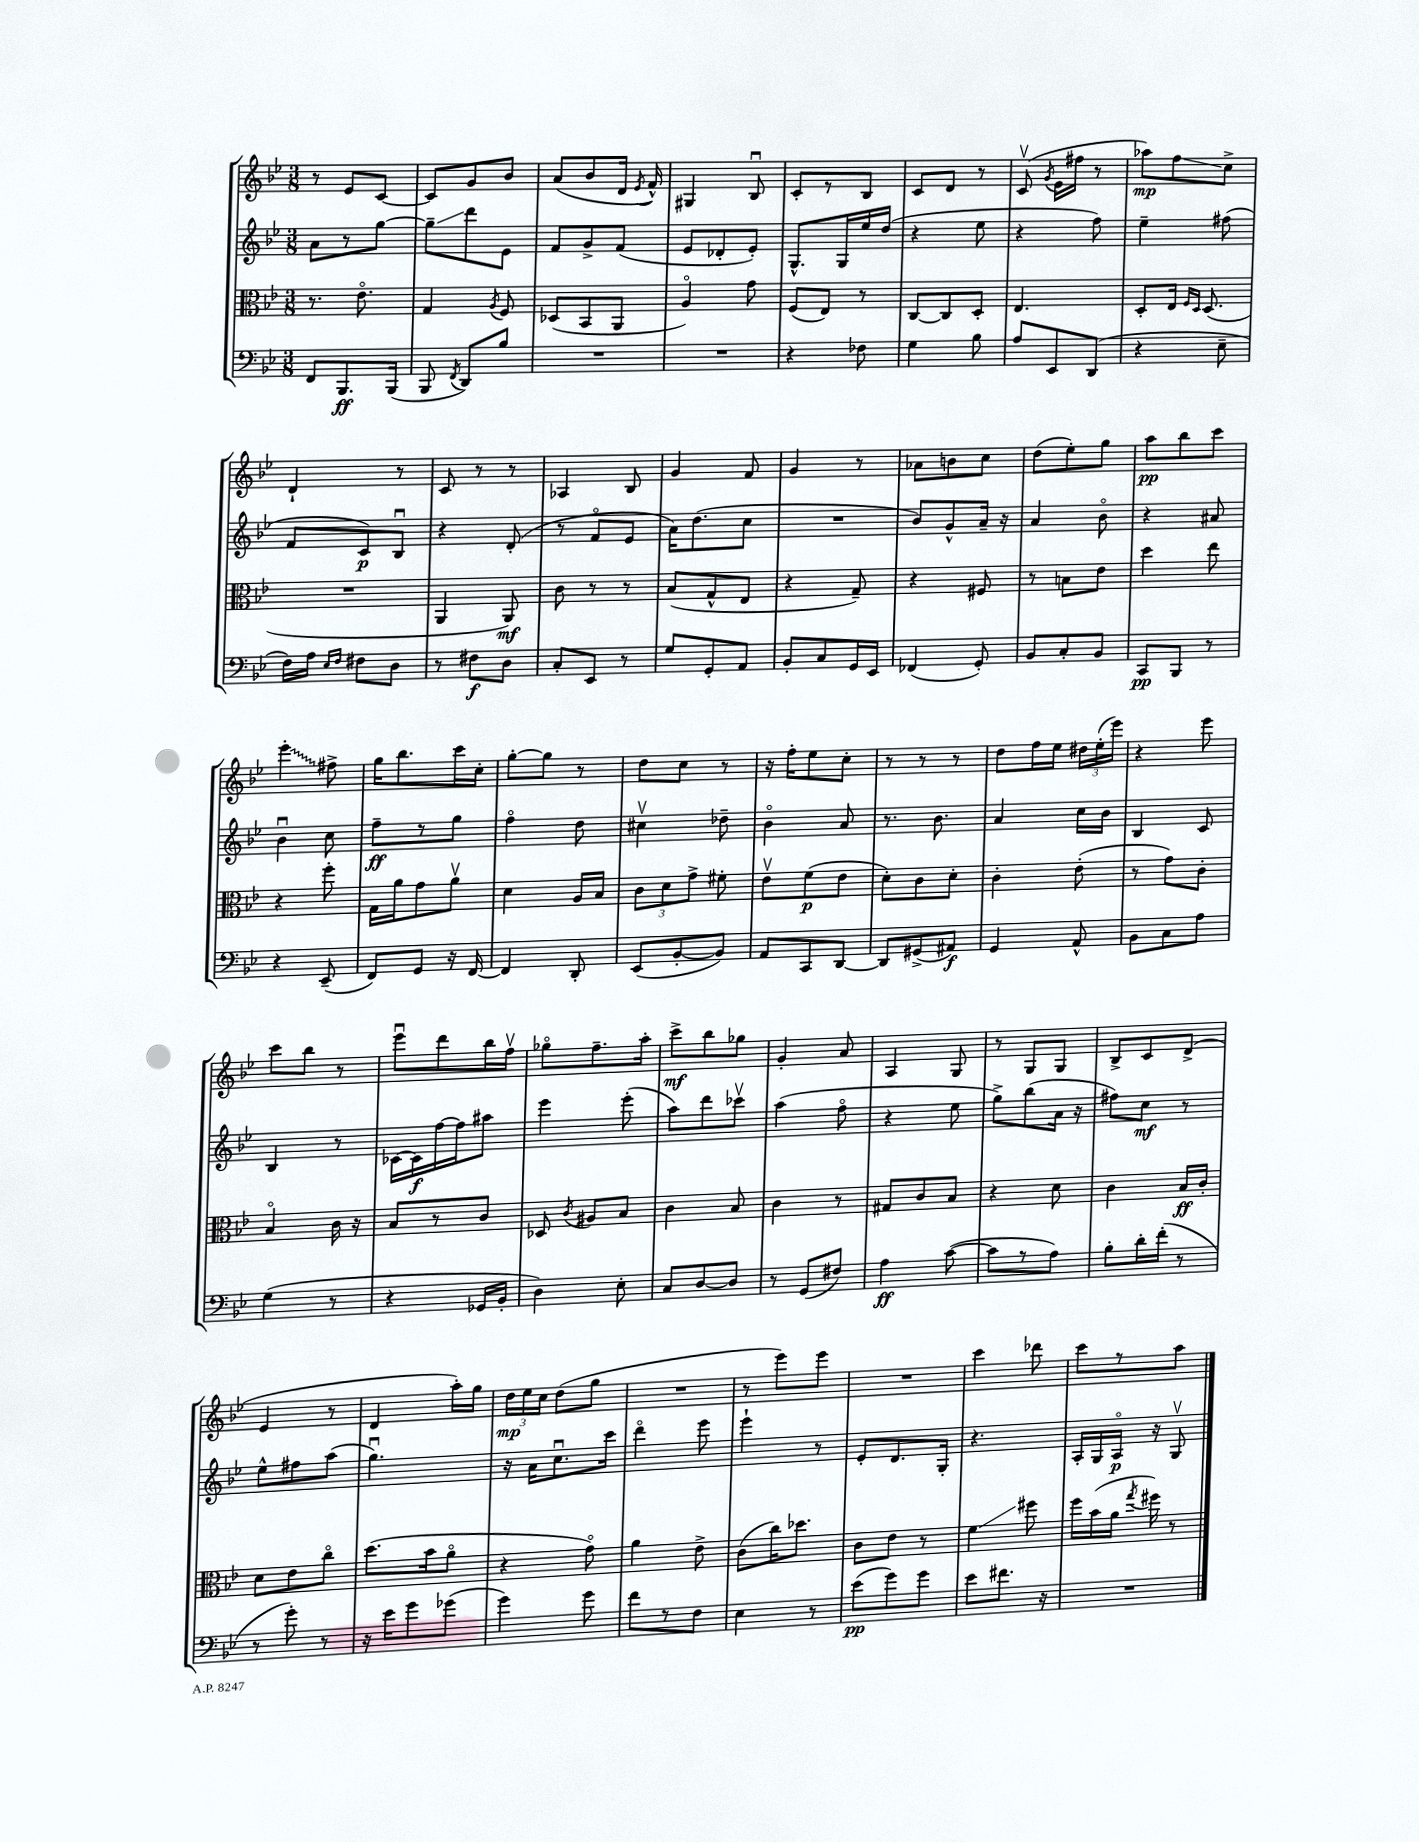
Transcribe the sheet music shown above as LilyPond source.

<<
\new StaffGroup <<
\new Staff = "s0" {
    \clef treble \key bes \major \numericTimeSignature \time 3/8
    \autoBeamOff r8 ees'8[ c'8]~ |
    c'8[ g'8 bes'8] |
    a'8[( bes'8 d'16] \acciaccatura { ees'8 } f'16-^) |
    gis4 bes8\downbow |
    c'8[-. r8 bes8] |
    c'8[ d'8] r8 |
    c'8\upbow( \acciaccatura { g'8 } ees'16[ fis''16] r8 |
    aes''8[\mp) f''8\glissando c''8]-> |
    d'4-! r8 |
    c'8 r8 r8 |
    aes4 bes8 |
    g'4 f'8 |
    g'4 r8 |
    aes'8[ b'8 c''8] |
    d''8[( ees''8-.) g''8] |
    a''8[\pp bes''8 c'''8] |
    \once \override Glissando.style = #'zigzag ees'''4-.\glissando fis''8-> |
    g''16[ bes''8. c'''16 c''16]-. |
    g''8[~-. g''8] r8 |
    d''8[ c''8] r8 |
    r16 f''16[-. ees''8 c''8]-. |
    r8 r8 r8 |
    d''8[ f''16 ees''16] \tuplet 3/2 { dis''16[ ees''16-.( ees'''16]) } |
    r4 ees'''8 |
    c'''8[ bes''8] r8 |
    ees'''8[\downbow d'''8 bes''16 f''16]\upbow |
    ges''8[\flageolet f''8.-- a''16]-. |
    c'''8[->\mf bes''8 ges''8] |
    g'4-. a'8 |
    a4 g8 |
    r8 g8[ g8] |
    bes8[-> c'8 d'8]->( |
    ees'4 r8 |
    d'4 a''16[-.) g''16] |
    \tuplet 3/2 { d''16[\mp ees''16 c''16] } d''8[( g''8] |
    R4. |
    r8 ees'''8[) ees'''8] |
    R4. |
    c'''4 des'''8 |
    c'''8[ r8 a''8] \bar "|." |
}
\new Staff = "s1" {
    \clef treble \key bes \major \numericTimeSignature \time 3/8
    \autoBeamOff a'8[ r8 g''8]~ |
    g''8[--\glissando d'''8 ees'8] |
    f'8[ g'8-> f'8]( |
    ees'8[ des'8-. ees'8]-.) |
    g8.[-^ g16 ees''16 d''16]( |
    r4 ees''8 |
    r4 f''8) |
    ees''4-- fis''8( |
    f'8[ c'8\p) bes8]\downbow |
    r4 d'8-.( |
    r8 f'8[\flageolet ees'8] |
    a'16[) d''8.( c''8] |
    R4. |
    bes'8[) g'8-^ a'16]-- r16 |
    a'4 bes'8\flageolet |
    r4 ais'8 |
    bes'4\downbow c''8 |
    f''8[--\ff r8 g''8] |
    f''4\flageolet d''8 |
    cis''4\upbow des''8-- |
    bes'4\flageolet a'8 |
    r8. bes'8. |
    a'4 c''16[ bes'16] |
    bes4 c'8 |
    bes4 r8 |
    ces'16[~ ces'16\f f''16~ f''16 ais''8] |
    ees'''4 ees'''8-.( |
    a''8[) d'''8 ces'''8]\upbow |
    a''4( f''8\flageolet |
    r4 ees''8 |
    g''8[->) bes''8( a'16] r16 |
    fis''8[) c''8]\mf r8 |
    ees''8[-^ fis''8 a''8]( |
    g''4.\downbow) |
    r16 a'16[ c''8.\downbow c'''16] |
    d'''4\flageolet ees'''8 |
    ees'''4-! r8 |
    ees'8[-. d'8. g16]-. |
    r4. |
    a16[-. g16 a16]\flageolet\p r16 g8\upbow \bar "|." |
}
\new Staff = "s2" {
    \clef alto \key bes \major \numericTimeSignature \time 3/8
    \autoBeamOff r8. ees'8.\flageolet |
    g4 \acciaccatura { a8 } f8 |
    des8[( bes,8 a,8] |
    a4\flageolet) g'8 |
    f8[( ees8]) r8 |
    c8[~ c8 d8]-. |
    ees4. |
    d8[-. ees16] \grace { f16[ d16] } d8.( |
    R4. |
    a,4 a,8\mf) |
    c'8 r8 r8 |
    bes8[( g8-^ ees8] |
    r4 g8--) |
    r4 fis8 |
    r8 b8[ ees'8] |
    d''4 ees''8 |
    r4 f''8-. |
    g16[ a'16 g'8 a'8]\upbow |
    d'4 a16[ bes16] |
    \tuplet 3/2 { c'8[ d'8 g'8]-> } fis'8-. |
    ees'8[\upbow f'8\p( ees'8] |
    d'8[-.) c'8 d'8]-. |
    c'4-. ees'8-.( |
    r8 g'8[) c'8]-. |
    bes4\flageolet c'16 r16 |
    bes8[ r8 c'8] |
    des8 \acciaccatura { c'8 } ais8[ bes8] |
    c'4 bes8 |
    c'4 r8 |
    gis8[ c'8 bes8] |
    r4 d'8 |
    c'4 bes16[\ff c'16]-. |
    d'8[ ees'8 c''8]\flageolet |
    d''8.[( bes'16 a'8]\flageolet |
    r4 g'8\flageolet) |
    a'4 ees'8-> |
    c'8[( c''16) des''8.] |
    c'8[ ees'8] r8 |
    f'4\glissando fis''8 |
    f''16[ bes'16( a'16] \acciaccatura { g''8 } fis''16) r8 \bar "|." |
}
\new Staff = "s3" {
    \clef bass \key bes \major \numericTimeSignature \time 3/8
    \autoBeamOff f,8[ bes,,8.\ff bes,,16]( |
    bes,,8 \acciaccatura { f,8 } d,8[) bes8] |
    R4. |
    R4. |
    r4 fes8 |
    g4 bes8 |
    a8[ ees,8 d,8]( |
    r4 ees8-- |
    f16[) a16] \grace { ees16[ f16] } fis8[ d8] |
    r8 fis8[\f d8] |
    c8[-. ees,8] r8 |
    g8[ g,8-. a,8] |
    bes,8[-. c8 g,16 ees,16] |
    fes,4( g,8-.) |
    bes,8[ c8-. bes,8] |
    c,8[\pp bes,,8] r8 |
    r4 ees,8--( |
    f,8[) g,8] r16 f,16~ |
    f,4 d,8-. |
    ees,8[( bes,8~-. bes,8]) |
    a,8[ c,8 d,8]~ |
    d,8[ gis,8->( ais,8]\f) |
    g,4 a,8-^ |
    bes,8[ c8 a8] |
    g4( r8 |
    r4 ges,16[ bes,16]-. |
    d4) ees8-. |
    c8[ d8~ d8] |
    r8 g,8[( fis8]) |
    a4\ff c'8~( |
    c'8[ r8 a8]) |
    bes8[-. d'16-. f'16]-.( r8 |
    r8 g'8-.) r8 |
    r16 ees'16[ g'8 ges'8]( |
    g'4) g'8 |
    f'8[ r8 f8] |
    ees4 r8 |
    ees'8[\pp( g'8) g'8] |
    ees'8[ fis'8.] r16 |
    R4. \bar "|." |
}
>>
>>
\layout { \context { \Score \remove "Bar_number_engraver" } }
